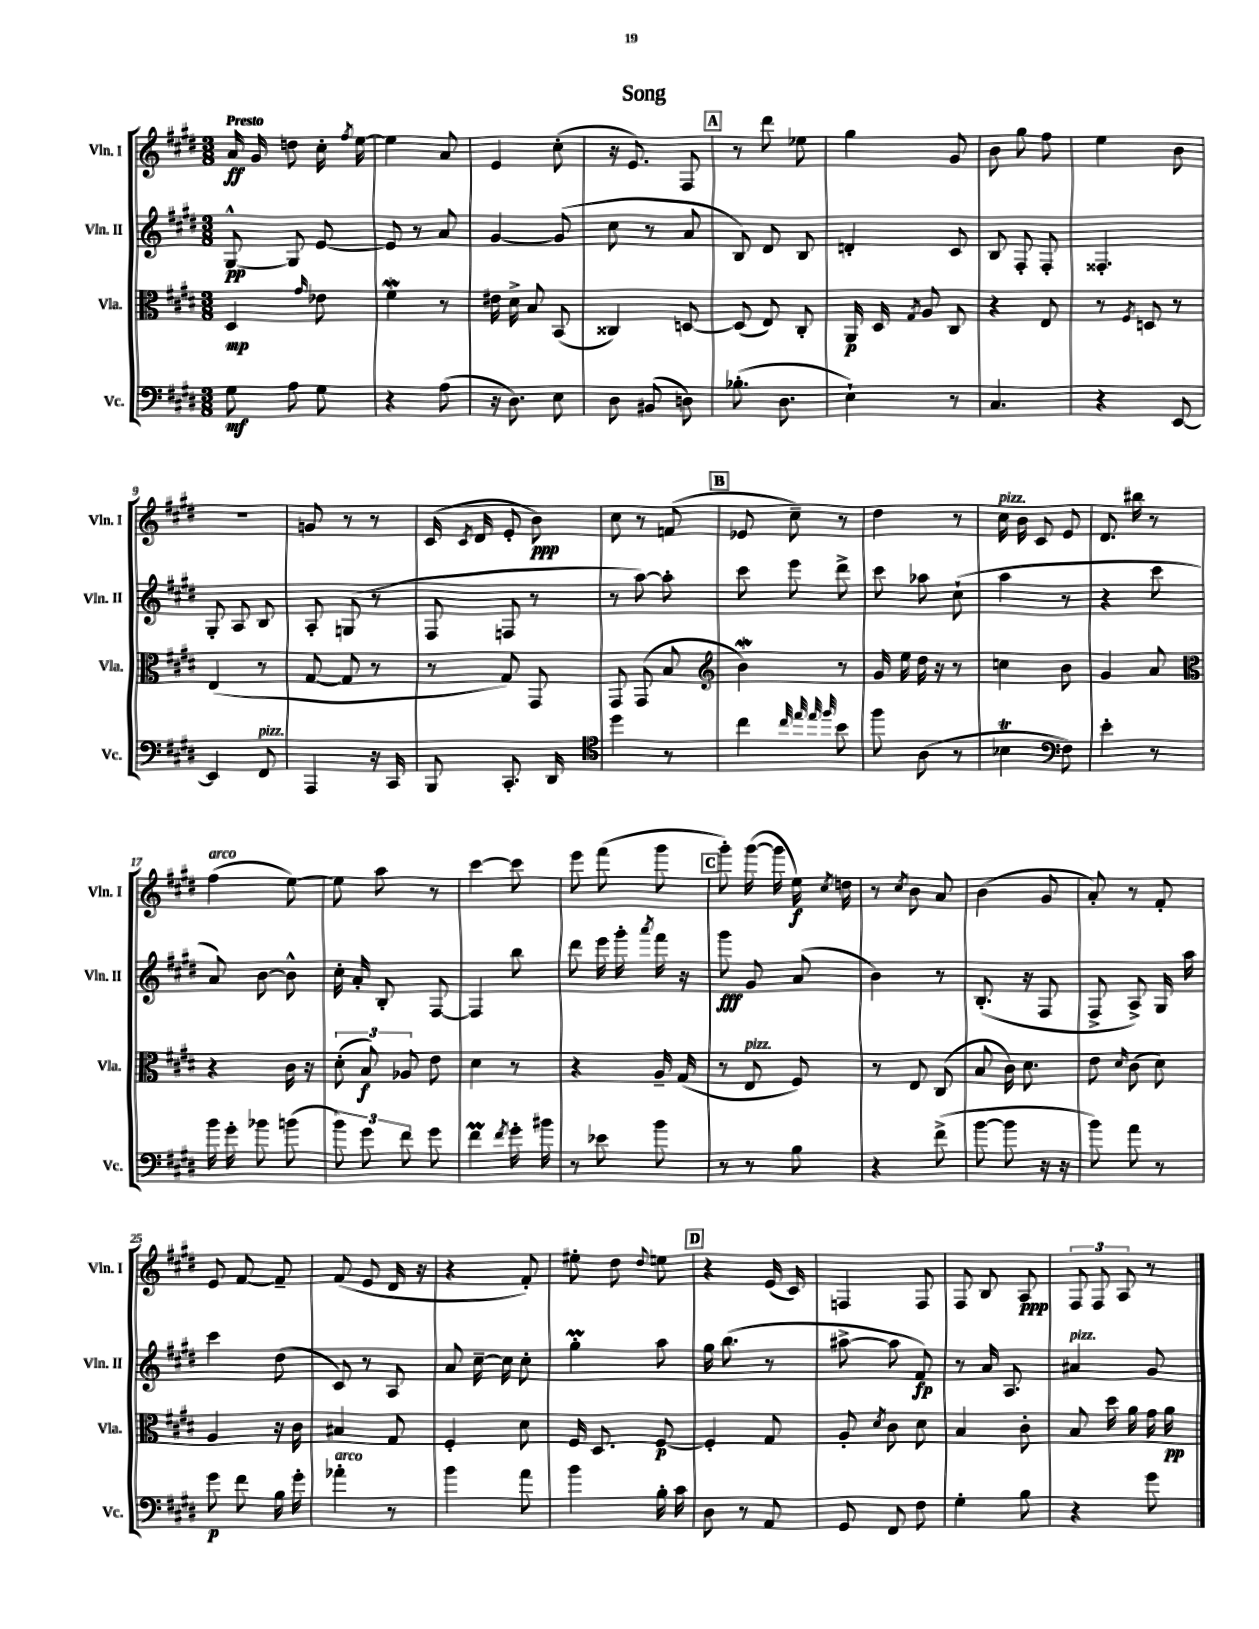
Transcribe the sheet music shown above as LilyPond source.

\header { title = "Song" }
<<
\new StaffGroup <<
\new Staff = "s0" \with { instrumentName = "Vln. I" shortInstrumentName = "Vln. I" } {
    \clef treble \key e \major \numericTimeSignature \time 3/8 \tempo "Presto"
    \autoBeamOff a'16\ff gis'16 d''8 cis''16-. \acciaccatura { fis''8 } e''16~ |
    e''4 a'8 |
    e'4 cis''8-.( |
    r16 e'8.) fis8 |
    \mark \markup { \box "A" } r8 dis'''8 ees''8 |
    gis''4 gis'8 |
    b'8 gis''8 fis''8 |
    e''4 b'8 |
    r4. |
    g'8 r8 r8 |
    cis'16( \acciaccatura { cis'8 } dis'16 e'8-. b'8\ppp) |
    cis''8 r8 f'8( |
    \mark \markup { \box "B" } ees'8 cis''8--) r8 |
    dis''4 r8 |
    cis''16^\markup { \italic "pizz." } b'16 cis'8 e'8 |
    dis'8. bis''16 r8 |
    fis''4^\markup { \italic "arco" }( e''8~) |
    e''8 a''8 r8 |
    cis'''4~ cis'''8 |
    e'''8 fis'''8( gis'''8 |
    \mark \markup { \box "C" } gis'''8-.) gis'''16~( gis'''16 e''16\f) \acciaccatura { cis''8 } d''16 |
    r8 \acciaccatura { cis''8 } b'8 a'8 |
    b'4( gis'8 |
    a'8-.) r8 fis'8-. |
    e'8 fis'8~ fis'8-- |
    fis'8( e'8 dis'16 r16 |
    r4 fis'8-.) |
    eis''8-. dis''8 \appoggiatura { dis''8 } e''8 |
    \mark \markup { \box "D" } r4 e'16( cis'16) |
    f4 f8 |
    fis8 b8 a8\ppp |
    \tuplet 3/2 { fis8 fis8 a8 } r8 \bar "|." |
}
\new Staff = "s1" \with { instrumentName = "Vln. II" shortInstrumentName = "Vln. II" } {
    \clef treble \key e \major \numericTimeSignature \time 3/8
    \autoBeamOff gis8~-^\pp gis8 e'8~ |
    e'8 r8 a'8 |
    gis'4~ gis'8( |
    cis''8 r8 a'8 |
    \mark \markup { \box "A" } b8) dis'8 b8 |
    d'4-. cis'8 |
    b8 fis8-. fis8-. |
    fisis4.-. |
    gis8-. a8 b8 |
    a8-. g8( r8 |
    fis8 f8 r8 |
    r8 a''8~) a''8-. |
    \mark \markup { \box "B" } cis'''8 e'''8 dis'''8-> |
    cis'''8 aes''8 cis''8-!( |
    a''4 r8 |
    r4 cis'''8 |
    a'8) b'8~ b'8-^ |
    cis''16-. a'16-. b8-. fis8~ |
    fis4 b''8 |
    dis'''8 e'''16 gis'''16-. \acciaccatura { a'''8 } fis'''16 r16 |
    \mark \markup { \box "C" } gis'''8\fff gis'8 a'8( |
    b'4) r8 |
    b8.-.( r16 fis8 |
    fis8-> a8->) gis16 a''16 |
    cis'''4 dis''8( |
    cis'8) r8 a8 |
    a'8 cis''16~-- cis''16 cis''8-. |
    gis''4-.\prall a''8 |
    \mark \markup { \box "D" } gis''16 b''8.( r8 |
    ais''8~-> ais''8 fis'8\fp) |
    r8 a'16 a8. |
    ais'4^\markup { \italic "pizz." } gis'8 \bar "|." |
}
\new Staff = "s2" \with { instrumentName = "Vla." shortInstrumentName = "Vla." } {
    \clef alto \key e \major \numericTimeSignature \time 3/8
    \autoBeamOff dis4\mp \grace { gis'16 } ees'8 |
    fis'4\mordent r8 |
    eis'16 dis'16-> b8 b,8( |
    cisis4) d8~ |
    \mark \markup { \box "A" } d8( e8) cis8-. |
    a,16\p dis16 \acciaccatura { gis8 } a8 cis8 |
    r4 e8 |
    r8 \acciaccatura { fis8 } d8 r8 |
    e4( r8 |
    gis8~ gis8 r8 |
    r8 gis8) gis,8 |
    gis,8 gis,8( b8 |
    \mark \markup { \box "B" } \clef treble b'4\mordent) r8 |
    gis'16 e''16 dis''16 r16 r8 |
    c''4 b'8 |
    gis'4 a'8 |
    \clef alto r4 cis'16 r16 |
    \tuplet 3/2 { dis'8-.( b8\f) aes8 } e'8 |
    dis'4 r8 |
    r4 a16-- gis16( |
    \mark \markup { \box "C" } r8 e8^\markup { \italic "pizz." } fis8) |
    r8 e8 cis8( |
    b8 cis'16) dis'8. |
    e'8 \grace { dis'16 } cis'8( dis'8) |
    a4 r16 cis'16 |
    bis4 gis8 |
    fis4-. dis'8 |
    fis16 dis8. fis8~\p |
    \mark \markup { \box "D" } fis4-. gis8 |
    a8-. \acciaccatura { dis'8 } cis'8 dis'8 |
    b4 cis'8-. |
    b8 dis''16 a'16 gis'16 a'16\pp \bar "|." |
}
\new Staff = "s3" \with { instrumentName = "Vc." shortInstrumentName = "Vc." } {
    \clef bass \key e \major \numericTimeSignature \time 3/8
    \autoBeamOff gis8\mf a8 gis8 |
    r4 a8( |
    r16 dis8.) e8 |
    dis8 bis,8( d8) |
    \mark \markup { \box "A" } bes8.-.( dis8. |
    e4-!) r8 |
    cis4. |
    r4 e,8~ |
    e,4 fis,8^\markup { \italic "pizz." } |
    a,,4 r16 cis,16 |
    b,,8 cis,8.-. dis,16 |
    \clef tenor dis''4 r8 |
    \mark \markup { \box "B" } cis''4 \grace { cis''32 e''32 e''32 fis''32 } b'8 |
    fis''8 a8( r8 |
    bes4\trill \clef bass fis8) |
    e'4-. r8 |
    b'16 gis'16-. bes'8 b'8( |
    \tuplet 3/2 { b'8) gis'8 fis'8 } gis'8 |
    fis'4\prall \acciaccatura { fis'8 } gis'16-. bis'16 |
    r8 ees'8 b'8 |
    \mark \markup { \box "C" } r8 r8 b8 |
    r4 fis'8->( |
    b'8~ b'8 r16 r16 |
    b'8) a'8 r8 |
    gis'8\p fis'8 b16 gis'16-. |
    aes'4-.^\markup { \italic "arco" } r8 |
    b'4 a'8 |
    b'4 b16-. cis'16 |
    \mark \markup { \box "D" } dis8 r8 a,8 |
    gis,8 fis,8 fis8 |
    gis4-. b8 |
    r4 gis'8 \bar "|." |
}
>>
>>
